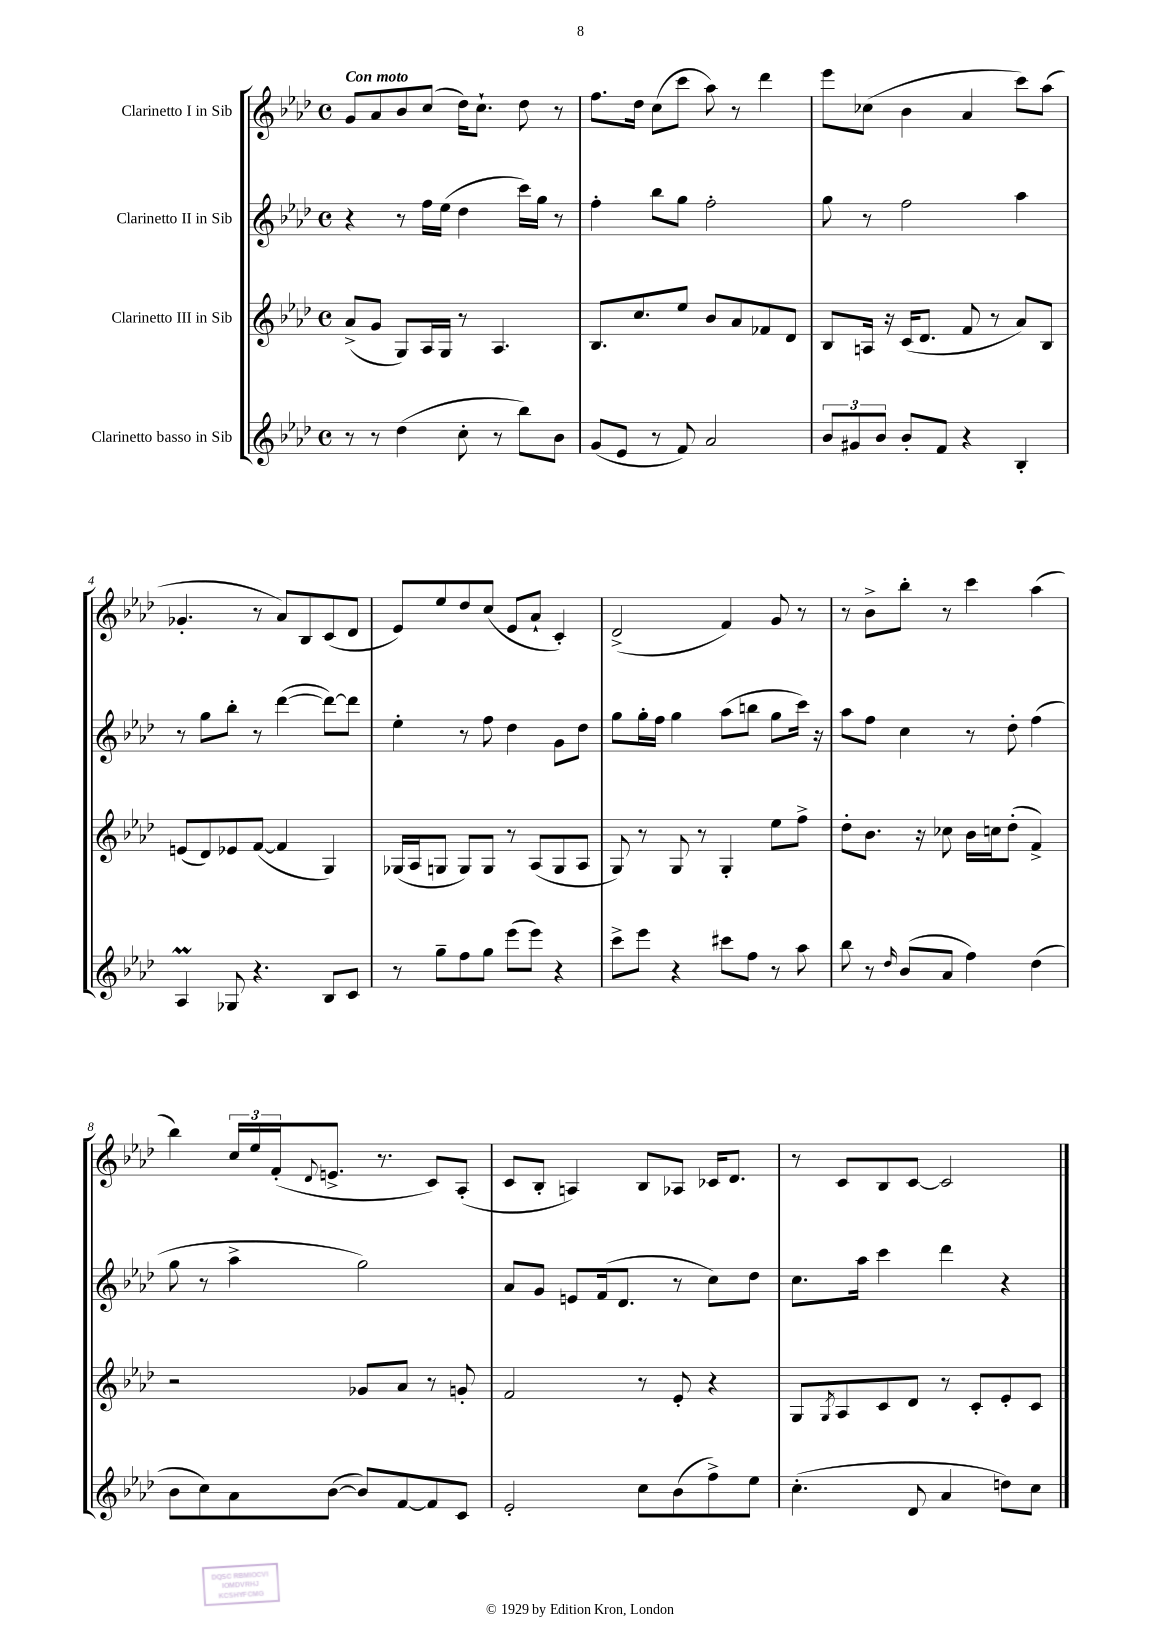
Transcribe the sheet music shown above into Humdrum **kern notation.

**kern	**kern	**kern	**kern
*part4	*part3	*part2	*part1
*staff4	*staff3	*staff2	*staff1
*I"Clarinetto basso in Sib	*I"Clarinetto III in Sib	*I"Clarinetto II in Sib	*I"Clarinetto I in Sib
*clefG2	*clefG2	*clefG2	*clefG2
*k[b-e-a-d-]	*k[b-e-a-d-]	*k[b-e-a-d-]	*k[b-e-a-d-]
*M4/4	*M4/4	*M4/4	*M4/4
*met(c)	*met(c)	*met(c)	*met(c)
=1	=1	=1	=1
!	!	!	!LO:TX:a:B:t=Con moto
8r	(8a-^/L	4r	8g/L
8r	8g/J	.	8a-/
(4dd-\	8G/L)	8r	8b-/
.	16A-/L	16ff\LL	(8cc/J
.	16G/JJ	(16ee-\JJ	.
8cc'\	8r	4dd-\	16dd-\KL)
.	.	.	8.cc`\J
8r	4.A-/	.	.
8bb-\L)	.	16ccc\LL)	8dd-\
.	.	16gg\JJ	.
8b-\J	.	8r	8r
=2	=2	=2	=2
(8g/L	8.B-/L	4ff'\	8.ff\L
8e-/J	.	.	.
.	8.cc/	.	16dd-\Jk
8r	.	8bb-\L	(8cc\L
8f/)	8ee-/J	8gg\J	8ccc\J
2a-/	8b-/L	2ff'\	8aa-\)
.	8a-/	.	8r
.	8f-X/	.	4ddd-\
.	8d-/J	.	.
=3	=3	=3	=3
12b-/L	8B-/L	8gg\	8eee-\L
12g#X/	.	.	.
.	16An/Jk	8r	(8cc-X\J
12b-/J	.	.	.
.	16r	.	.
8b-'/L	(16c/KL	2ff\	4b-\
.	8.d-/J	.	.
8f/J	.	.	.
4r	8f/	.	4a-/
.	8r	.	.
4B-'/	8a-/L)	4aa-\	8ccc\L)
.	8B-/J	.	(8aa-\J
!!LO:LB:g=z
=4	=4	=4	=4
4A-M/	(8en/L	8r	4.g-X'/
.	8d-/)	8gg\L	.
8G-X/	8e-X/	8bb-'\J	.
4.r	([8f/J	8r	8r
.	4f/]	([4ddd-\	8a-/L)
.	.	.	8B-/
8B-/L	4G/)	8ddd-\L_)	(8c/
8c/J	.	8ddd-\J]	8d-/J
=5	=5	=5	=5
8r	(16G-X/LL	4ee-'\	8e-/L)
.	16A-/J	.	.
8gg~\L	8Gn/J	.	8ee-/
8ff\	8G/L)	8r	8dd-/
8gg\J	8G/J	8ff\	(8cc/J
(8eee-\L	8r	4dd-\	8e-/L
8eee-\J)	(8A-/L	.	8a-`/J
4r	8G/	8g\L	4c'/)
.	8A-/J	8dd-\J	.
=6	=6	=6	=6
8ccc^\L	8G/)	8gg\L	(2d-^/
8eee-\J	8r	16gg'\L	.
.	.	16ff\JJ	.
4r	8G/	4gg\	.
.	8r	.	.
8ccc#X\L	4G'/	(8aa-\L	4f/)
8ff\J	.	8bbn\J	.
8r	8ee-\L	8gg\L	8g/
8aa-\	8ff^\J	16ccc\Jk)	8r
.	.	16r	.
=7	=7	=7	=7
8bb-\	8dd-'\L	8aa-\L	8r
8r	8.b-\J	8ff\J	8b-^\L
16qqdd-/	.	.	.
(8b-/L	.	4cc\	8bb-'\J
.	16r	.	.
8a-/J	8cc-X\	.	8r
4ff\)	16b-\LL	8r	4ccc\
.	16ccn\J	.	.
.	(8dd-'\J	8dd-'\	.
(4dd-\	4f^/)	(4ff\	(4aa-\
!!LO:LB:g=z
=8	=8	=8	=8
8b-\L	2r	8gg\	4bb-\)
8cc\)	.	8r	.
8a-\	.	4aa-^\	24cc/LL
.	.	.	24ee-/
.	.	.	(24f'/J
.	.	.	8qqd-/
([8b-\J	.	.	8.en^/J
8b-/L])	8g-X/L	2gg\)	.
.	.	.	8.r
[8f/	8a-/J	.	.
8f/]	8r	.	8c/L)
8c/J	8gn'/	.	(8A-'/J
=9	=9	=9	=9
2e-'/	2f/	8a-/L	8c/L
.	.	8g/J	8B-'/J
.	.	8en/L	4An/)
.	.	(16f/k	.
.	.	8.d-/J	.
8cc\L	8r	.	8B-/L
(8b-\	8e-'/	8r	8A-X/J
8ff^\)	4r	8cc\L)	16c-X/KL
.	.	.	8.d-/J
8ee-\J	.	8dd-\J	.
=10	=10	=10	=10
(4.cc'\	8G/L	8.cc\L	8r
.	8qG/	.	.
.	8A-/	.	8c/L
.	.	16aa-\Jk	.
.	8c/	4ccc\	8B-/
8d-/	8d-/J	.	[8c/J
4a-/	8r	4ddd-\	2c/]
.	8c'/L	.	.
8ddn\L)	8e-'/	4r	.
8cc\J	8c/J	.	.
==	==	==	==
*-	*-	*-	*-
